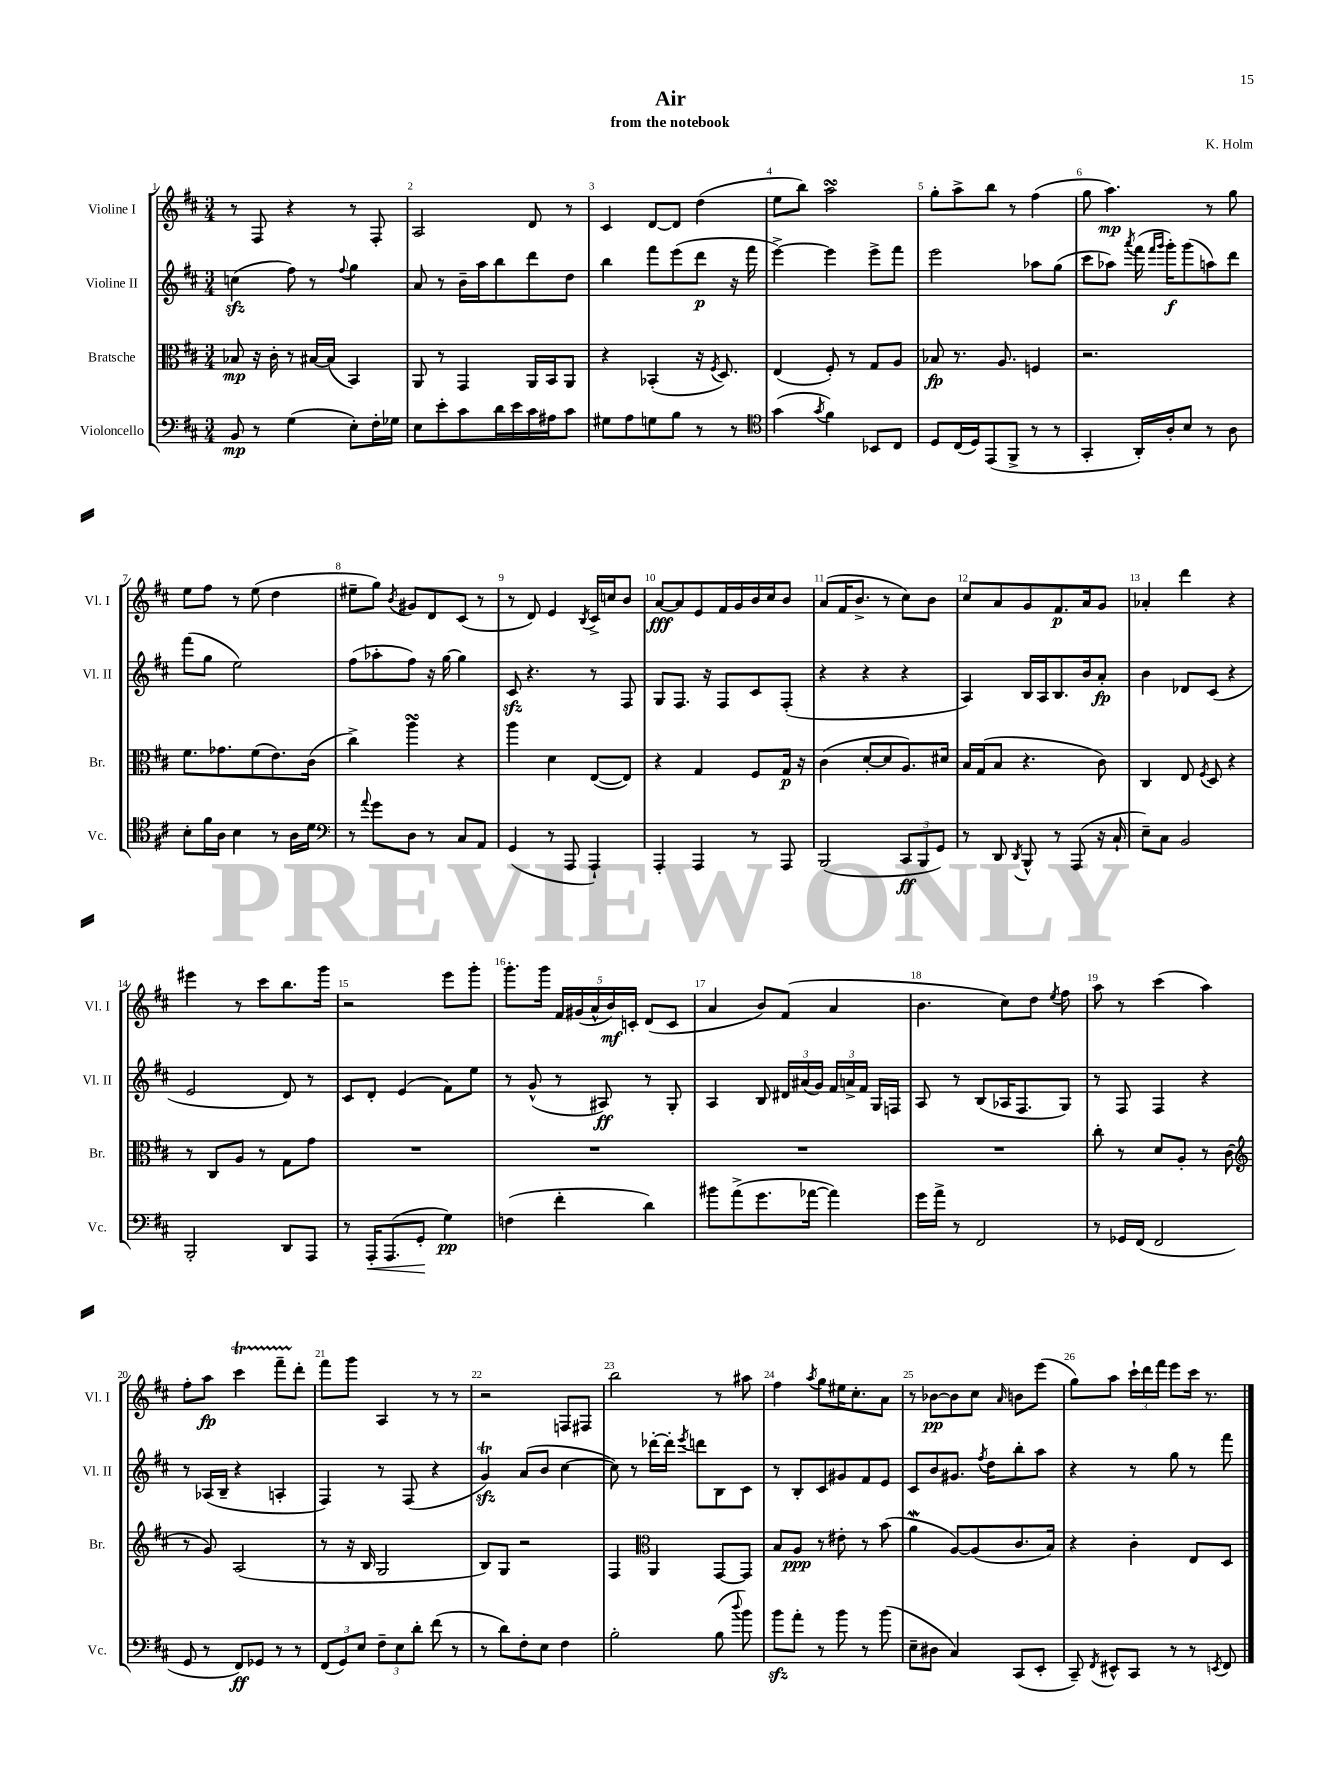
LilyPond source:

\header { title = "Air" composer = "K. Holm" subtitle = "from the notebook" }
<<
\new StaffGroup <<
\new Staff = "s0" \with { instrumentName = "Violine I" shortInstrumentName = "Vl. I" } {
    \clef treble \key d \major \numericTimeSignature \time 3/4
    \autoBeamOff r8 fis8 r4 r8 fis8-. |
    a2 d'8 r8 |
    cis'4 d'8[~ d'8] d''4( |
    e''8[ b''8]) a''2\turn |
    g''8[-. a''8-> b''8] r8 fis''4( |
    g''8 a''4.\mp) r8 g''8 |
    e''8[ fis''8] r8 e''8( d''4 |
    eis''8[-- g''8]) \acciaccatura { b'8 } gis'8[ d'8 cis'8]( r8 |
    r8 d'8) e'4 \acciaccatura { b8 } cis'16[-> c''16 b'8] |
    a'8[~\fff a'8 e'8 fis'16 g'16 b'16 cis''16 b'8] |
    a'8[( fis'16 b'8.]-> r8 cis''8[) b'8] |
    cis''8[ a'8 g'8 fis'8.\p a'16 g'8] |
    aes'4-. d'''4 r4 |
    eis'''4 r8 cis'''8[ b''8. g'''16] |
    r2 e'''8[ g'''8]-. |
    g'''8.[-. g'''16] \tuplet 5/4 { fis'16[ gis'16( a'16-^ b'16\mf) c'16]-. } d'8[( c'8] |
    a'4 b'8[) fis'8]( a'4 |
    b'4. cis''8[) d''8] \acciaccatura { e''8 } fis''8 |
    a''8 r8 cis'''4( a''4) |
    fis''8[-. a''8]\fp cis'''4\startTrillSpan fis'''8[-- d'''8]-.\stopTrillSpan |
    fis'''8[ g'''8] a4 r8 r8 |
    r2 f8[ fis8] |
    b''2 r8 ais''8 |
    fis''4 \acciaccatura { a''8 } g''8[ eis''16 cis''8.-. a'8] |
    r8 bes'8[~\pp bes'8 cis''8] \grace { a'16 } b'8[ e'''8]( |
    g''8[) a''8] \tuplet 3/2 { cis'''16[-! d'''16 fis'''16] } e'''8[ cis'''16] r8. \bar "|." |
}
\new Staff = "s1" \with { instrumentName = "Violine II" shortInstrumentName = "Vl. II" } {
    \clef treble \key d \major \numericTimeSignature \time 3/4
    \autoBeamOff c''4\sfz( fis''8) r8 \appoggiatura { fis''8 } g''4 |
    a'8 r8 b'16[-- a''16 b''8 d'''8 d''8] |
    b''4 fis'''8[ e'''8( d'''8]\p r16 fis'''16 |
    e'''4~->) e'''4 e'''8[-> fis'''8] |
    e'''2 aes''8[ g''8]( |
    cis'''8[ aes''8]) \acciaccatura { a'''8 } fis'''16( \grace { fis'''16[ g'''16] } g'''16[-.\f) g'''8( a''8) d'''8] |
    fis'''8[( g''8] e''2) |
    fis''8[( aes''8-. fis''8]) r16 g''16~ g''4 |
    cis'8\sfz r4. r8 fis8 |
    g8[ fis8.] r16 fis8[ cis'8 fis8]-.( |
    r4 r4 r4 |
    a4) b16[ a16 b8. b'16 a'8]-.\fp |
    b'4 des'8[ cis'8]( r4 |
    e'2 d'8) r8 |
    cis'8[ d'8]-. e'4( fis'8[) e''8] |
    r8 g'8-^( r8 ais8\ff) r8 g8-. |
    a4 b8 \tuplet 3/2 { dis'16[ ais'16( g'16]) } \tuplet 3/2 { fis'16[ a'16-> fis'16] } g16[ f16] |
    a8 r8 b8[( aes16 fis8. g8]) |
    r8 fis8 fis4 r4 |
    r8 aes16[( b16]-- r4 a4-. |
    fis4) r8 fis8( r4 |
    g'4\trill\sfz) a'8[( b'8] cis''4~ |
    cis''8) r8 des'''16[~-. des'''16]-. \acciaccatura { e'''8 } d'''8[ b8 cis'8] |
    r8 b8[-. cis'8 gis'8 fis'8 e'8] |
    cis'8[ b'8 gis'8.] \acciaccatura { fis''8 } d''16[ b''8-. a''8] |
    r4 r8 g''8 r8 fis'''8 \bar "|." |
}
\new Staff = "s2" \with { instrumentName = "Bratsche" shortInstrumentName = "Br." } {
    \clef alto \key d \major \numericTimeSignature \time 3/4
    \autoBeamOff bes8\mp r16 cis'16-. r8 bis16[~ bis16]( b,4) |
    a,8 r8 g,4 a,16[ b,16 a,8] |
    r4 bes,4-.( r16 \acciaccatura { fis8 } d8.) |
    e4( fis8-.) r8 g8[ a8] |
    bes8\fp r8. a8. f4 |
    r2. |
    fis'8.[ ges'8. fis'8( e'8.) cis'16]( |
    cis''4->) a''4\turn r4 |
    a''4 d'4 e8[~( e8]) |
    r4 g4 fis8[ g16]\p r16 |
    cis'4( d'8[~-. d'8 a8.) dis'16] |
    b16[ g16( b8] r4. cis'8) |
    cis4 e8 \acciaccatura { fis8 } d8 r4 |
    r8 cis8[ a8] r8 g8[ g'8] |
    R2. |
    R2. |
    R2. |
    R2. |
    cis''8-. r8 d'8[ a8]-. r8 cis'8( |
    \clef treble r8 g'8) a2( |
    r8 r16 b16 g2 |
    b8[) g8] r2 |
    fis4 \clef alto a,4 g,8[~ g,8] |
    b8[ a8]\ppp r8 eis'8-. r8 b'8( |
    a'4\mordent a8[~) a8( cis'8. b16]) |
    r4 cis'4-. e8[ d8] \bar "|." |
}
\new Staff = "s3" \with { instrumentName = "Violoncello" shortInstrumentName = "Vc." } {
    \clef bass \key d \major \numericTimeSignature \time 3/4
    \autoBeamOff b,8\mp r8 g4( e8[-.) fis16-. ges16] |
    e8[ e'8-. cis'8 d'16 e'16 cis'16 ais16 cis'8] |
    gis8[ a8 g8 b8] r8 r8 |
    \clef tenor g'4( \acciaccatura { g'8 } fis'4) bes,8[ cis8] |
    d8[ cis16( d16) e,8( fis,8]-> r8 r8 |
    g,4-. a,16[-.) a16-. b8] r8 a8 |
    b8[-. fis'16 a16] b4 r8 a16[ d'16] |
    \clef bass r8 \appoggiatura { a'8 } g'8[ d8] r8 cis8[ a,8] |
    g,4( r8 a,,8 a,,4-!) |
    a,,4-. a,,4 r8 a,,8 |
    b,,2( \tuplet 3/2 { cis,8[\ff b,,8 g,8]) } |
    r8 d,8 \acciaccatura { d,8 } b,,8-^ r8 a,,8( r16 cis16-! |
    e8[--) cis8] b,2 |
    b,,2-. d,8[ a,,8] |
    r8 a,,16[-.\< a,,8.( g,8]-.\! g4\pp) |
    f4( fis'4-. d'4) |
    bis'8[ a'8->( g'8. aes'16]~ aes'4) |
    g'16[ a'16]-> r8 fis,2 |
    r8 ges,16[ fis,16]( fis,2 |
    g,8 r8 fis,8[\ff) ges,8] r8 r8 |
    \tuplet 3/2 { fis,8[( g,8) e8] } \tuplet 3/2 { fis8[-- e8 d'8]-. } fis'8( r8 |
    r8 d'8[) fis8-. e8] fis4 |
    b2-. b8( \appoggiatura { d''8 } b'8) |
    b'8[\sfz a'8]-. r8 b'8 r8 b'8( |
    e8[-- dis8] cis4) cis,8[( e,8]-. |
    cis,8--) \acciaccatura { fis,8 } eis,8[-^ cis,8] r8 r8 \acciaccatura { e,8 } fis,8 \bar "|." |
}
>>
>>
\layout { \context { \Score \override BarNumber.break-visibility = ##(#f #t #t) barNumberVisibility = #all-bar-numbers-visible } }
